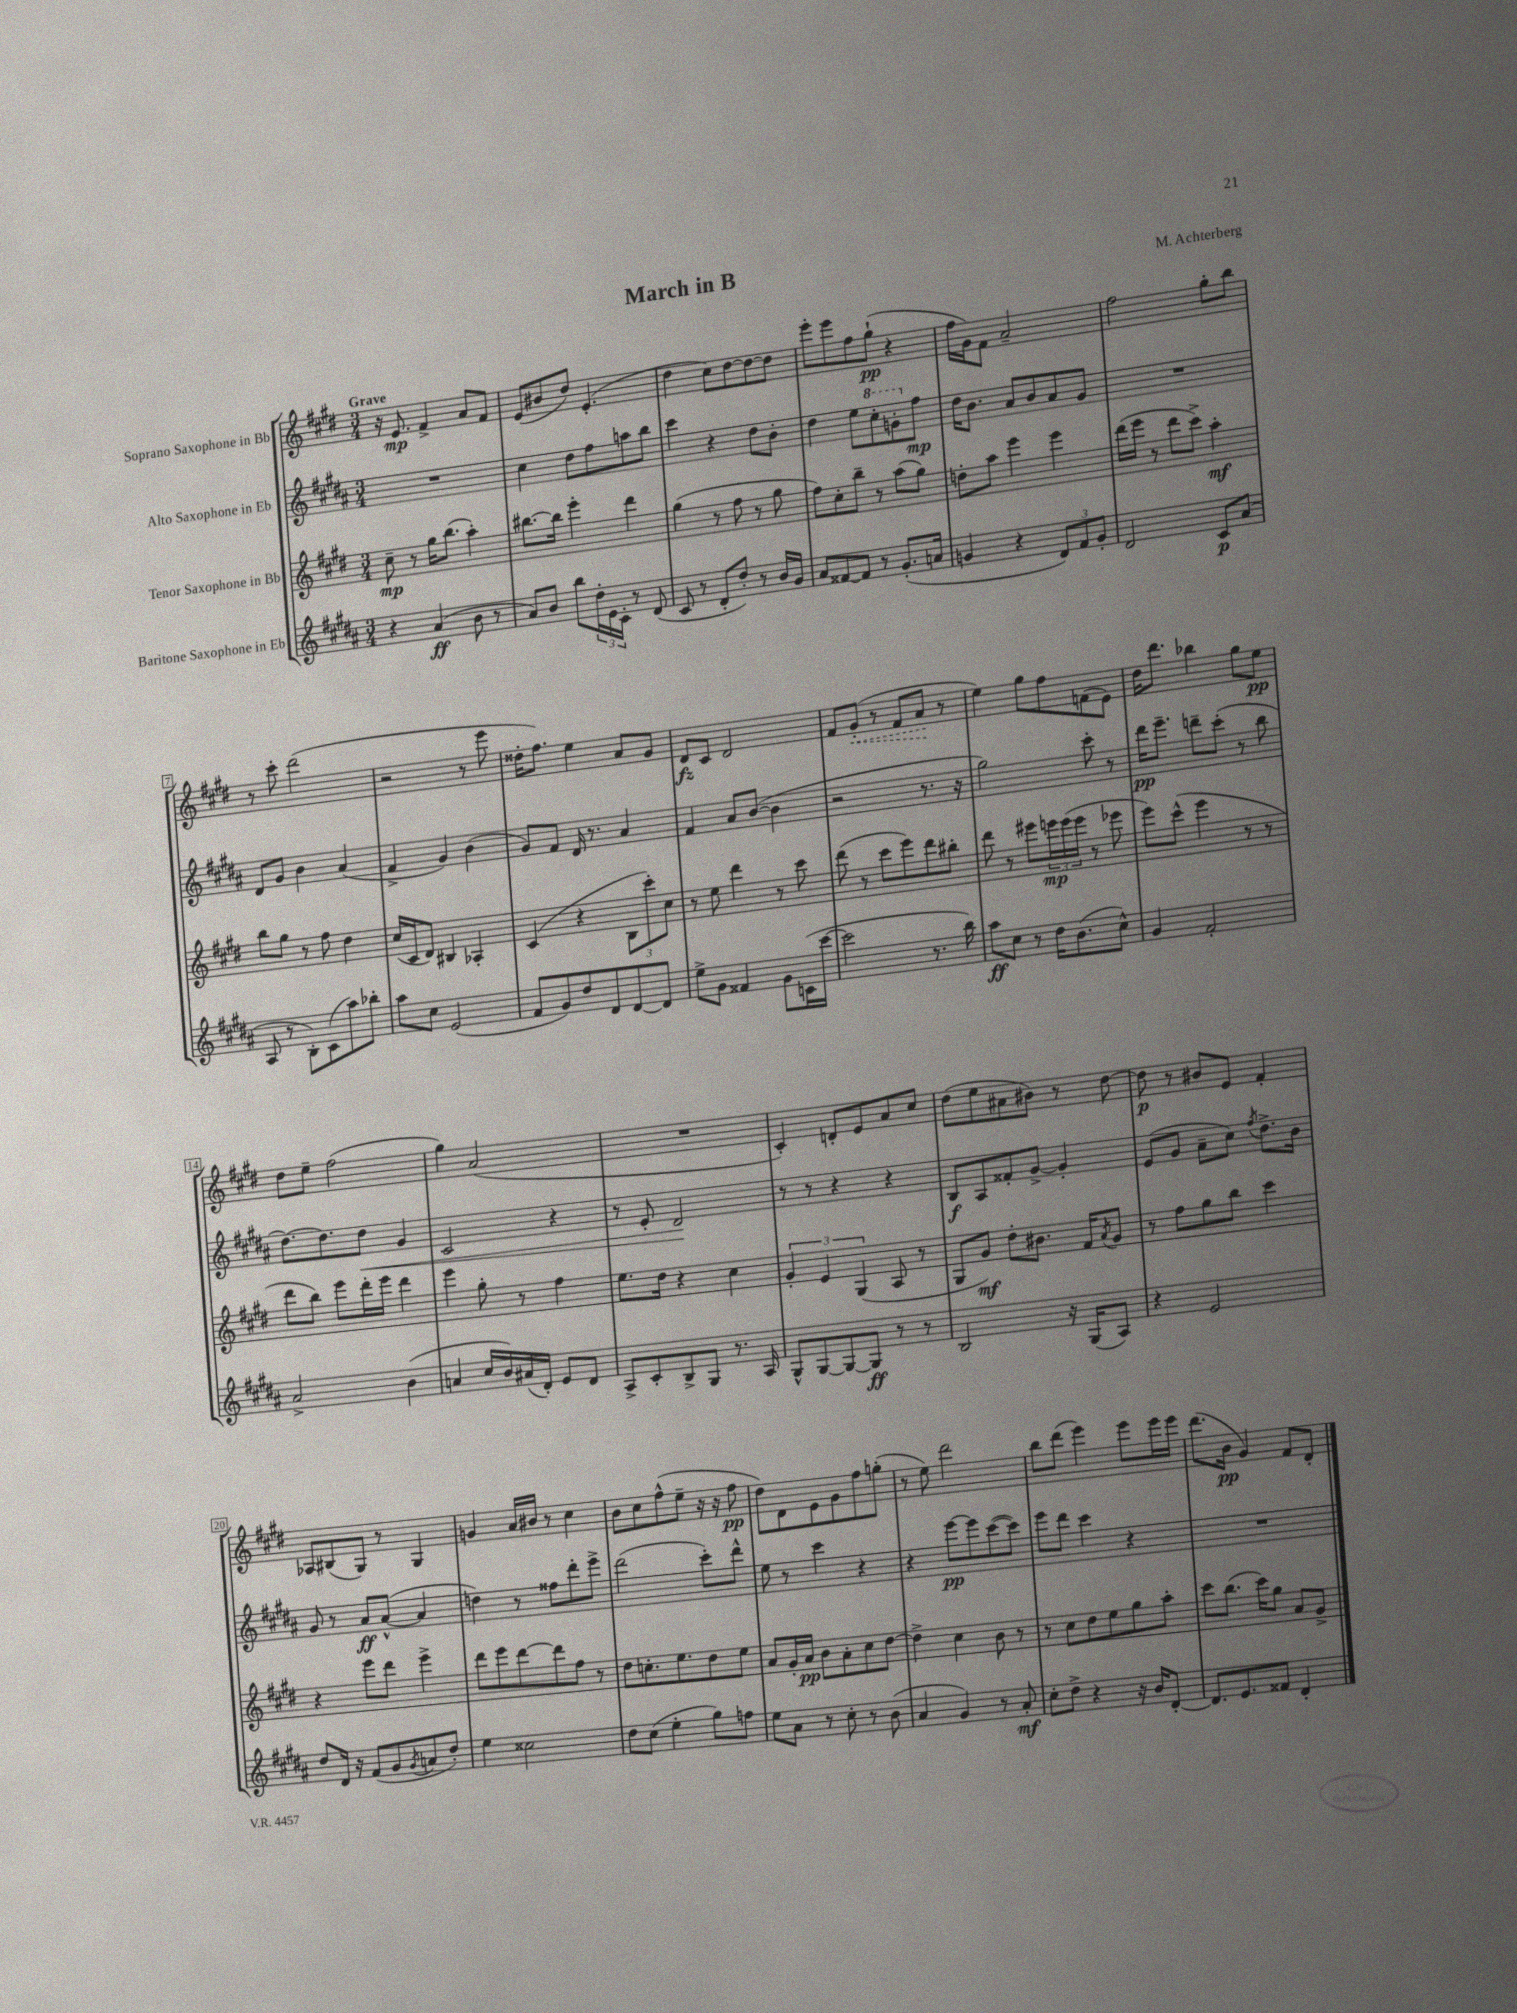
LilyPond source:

\header { title = "March in B" composer = "M. Achterberg" }
<<
\new StaffGroup <<
\new Staff = "s0" \with { instrumentName = "Soprano Saxophone in Bb" } {
    \clef treble \key e \major \numericTimeSignature \time 3/4 \tempo "Grave"
    r16 e'8.\mp fis'4-> a'8 fis'8 |
    e'8( bis'8 dis''8) e'4.-.( |
    dis''4 cis''8) dis''8~ dis''8~ dis''8 |
    e'''8-. e'''8 fis''8 gis''8-!\pp( r4 |
    fis''16 gis'16) fis'8 a'2-- |
    fis''2 gis''8-. b''8 |
    r8 cis'''8-. dis'''2( |
    r2 r8 e'''8 |
    disis''16-. fis''8.) e''4 a'8 gis'8 |
    dis'8\fz cis'8 dis'2 |
    fis'8 \once \override Hairpin.style = #'dashed-line gis'8-.\<( r8 fis'8 a'8\! r8 |
    e''4) gis''8 fis''8 f'8( e'8) |
    dis''16 dis'''8. bes''4 gis''8 e''8\pp |
    dis''8 e''8-- fis''2( |
    gis''4) a'2( |
    R2. |
    cis'4-.) d'8-. e'8 a'8 cis''8 |
    dis''8( e''8 ais'8 bis'8) r8 dis''8~ |
    dis''8\p r8 bis'8 e'8 fis'4-. |
    aes8 bis8( gis8) r8 gis4 |
    g'4 a'16 bis'16 r8 cis''4 |
    b'8 cis''8 fis''8-^( e''8-- r16 r16 fis''8\pp |
    dis''8) dis'8 e'8 gis'8 fis''8 g''8-.( |
    r8 e''8) dis'''2 |
    b''8 dis'''8( e'''4) e'''8 e'''16 e'''16 |
    dis'''8.( b'16\pp gis'4) fis'8 dis'8-. \bar "|." |
}
\new Staff = "s1" \with { instrumentName = "Alto Saxophone in Eb" } {
    \clef treble \key b \major \numericTimeSignature \time 3/4
    R2. |
    cis''4 dis''8 fis''8 a''8 b''8 |
    cis'''4 r4 dis''8 b'8-. |
    dis''4 e''8 \ottava #1 cis'''8-. g''8-. \ottava #0 fis''8\mp |
    dis''16 b'8. ais'8 b'8 ais'8 gis'8 |
    R2. |
    dis'8 gis'8 b'4 ais'4( |
    fis'4-> gis'4) b'4( |
    gis'8) fis'8 dis'16 r8. ais'4 |
    fis'4 ais'8 b'8~( b'4 |
    r2 r8. r16 |
    gis''2) cis'''8-. r8 |
    dis'''16\pp e'''8.-- d'''8-- cis'''8-.( r8 b''8 |
    dis''8.~) dis''8. dis''8\< gis'4 |
    cis'2 r4 |
    r8 e'8-. dis'2\! |
    r8 r8 r4 r4 |
    b8\f ais8 fisis'8-. gis'8~-> gis'4-. |
    e'8( gis'8 ais'8-- cis''8) \acciaccatura { fis''8 } dis''8.-> b'16 |
    gis'8 r8 ais'8\ff ais'8~-^( ais'4 |
    d''4) r8 fisis''8 dis'''8-. e'''8-> |
    dis'''2( cis'''8-.) dis'''8-^ |
    e''8 r8 cis'''4 r4 |
    r4 e'''8~\pp e'''8 cis'''8~( cis'''8) |
    e'''8 dis'''8 cis'''4 r4 |
    R2. \bar "|." |
}
\new Staff = "s2" \with { instrumentName = "Tenor Saxophone in Bb" } {
    \clef treble \key e \major \numericTimeSignature \time 3/4
    cis''8--\mp r8 gis''16 b''8.( a''4-.) |
    bis''8.~ bis''16 e'''4-. dis'''4 |
    gis''4( r8 fis''8 r8 gis''8 |
    fis''8) cis''8-. b''8-- r8 a''8( gis''8) |
    d''8-. a''8 e'''4 e'''4 |
    dis'''16( e'''16 r8 dis'''8 cis'''8->) a''4-.\mf |
    b''8 gis''8 r8 fis''8 dis''4 |
    cis''16( cis'16 dis'8) bis4 aes4-. |
    cis'4( r4 \tuplet 3/2 { b8 cis'''8-.) cis''8 } |
    r8 e''8 dis'''4 r8 cis'''8 |
    dis'''8( r8 cis'''8 e'''8) dis'''8 bis''8-. |
    dis'''8 r8 eis'''8 \tuplet 3/2 { e'''16\mp e'''16( e'''16 } r8 ees'''8 |
    e'''8) cis'''8-^( e'''4 r8 r8 |
    dis'''8 b''8) e'''8 dis'''16-. e'''16 dis'''4 |
    e'''4 gis''8-. r8 fis''4 |
    e''8. dis''16 r4 cis''4 |
    \tuplet 3/2 { gis'4-. e'4 gis4( } a8 r8 |
    gis8 gis'8\mf) dis''8-. bis'8. fis'16 \acciaccatura { a'8 } gis'8 |
    r8 fis''8 gis''8 b''8 cis'''4 |
    r4 e'''8 dis'''8 e'''4-> |
    dis'''8 e'''8 dis'''8~ dis'''8 fis''8 r8 |
    dis''8 c''8.-. e''8. dis''8 e''8 |
    a'8 gis'16-. a'16\pp b'8 a'8-. cis''8 dis''8~ |
    dis''4-> cis''4 b'8 r8 |
    r8 cis''8 dis''8 e''8 gis''8 a''8-. |
    cis'''8 b''8.( cis'''16) gis''8 a'8 gis'8-> \bar "|." |
}
\new Staff = "s3" \with { instrumentName = "Baritone Saxophone in Eb" } {
    \clef treble \key b \major \numericTimeSignature \time 3/4
    r4 ais'4\ff( b'8 r8 |
    ais'8) b'8 b''8 \tuplet 3/2 { dis''16-. e'16 cis'16-. } r8 dis'8( |
    cis'8 r8 dis'8-. dis''8-.) r8 b'16 gis'16 |
    ais'8 fisis'8~ fisis'8 r8 gis'8.-.( a'16 |
    g'4 r4 \tuplet 3/2 { dis'8) fis'8 g'8-. } |
    dis'2 cis'8\p ais'8( |
    ais8 r8 b8-.) cis'8( ais''8) bes''8-. |
    ais''8 cis''8 e'2( |
    fis'8 gis'8) dis''8 dis'8 dis'8~ dis'8 |
    e''8-> gis'8 fisis'4 gis'8 c'16( cis'''16~ |
    cis'''2 r8. b''16) |
    ais''8\ff cis''8 r8 dis''16 b'8.( cis''8-^) |
    gis'4 fis'2-. |
    ais'2-> b'4( |
    a'4 cis''16 b'16) ais'16( dis'16-.) e'8 dis'8 |
    ais8-> cis'8-. b8-> gis8 r8. ais16 |
    gis8-^ gis8~ gis8~ gis8\ff r8 r8 |
    b2 r16 gis16( ais8) |
    r4 e'2 |
    dis''8 dis'16 r16 fis'8( gis'8 \acciaccatura { gis'8 } a'8 dis''8-.) |
    e''4 cisis''2 |
    dis''8 cis''8( e''4-. gis''8) f''8 |
    e''8 ais'8 r8 cis''8-. r8 b'8( |
    ais'4 gis'4) r8 ais'8-.\mf |
    cis''8-. dis''8-> r4 r16 b'16 dis'8~-. |
    dis'8. e'8. fisis'8 dis'4-. \bar "|." |
}
>>
>>
\layout { \context { \Score \override BarNumber.stencil = #(make-stencil-boxer 0.1 0.3 ly:text-interface::print) } }
